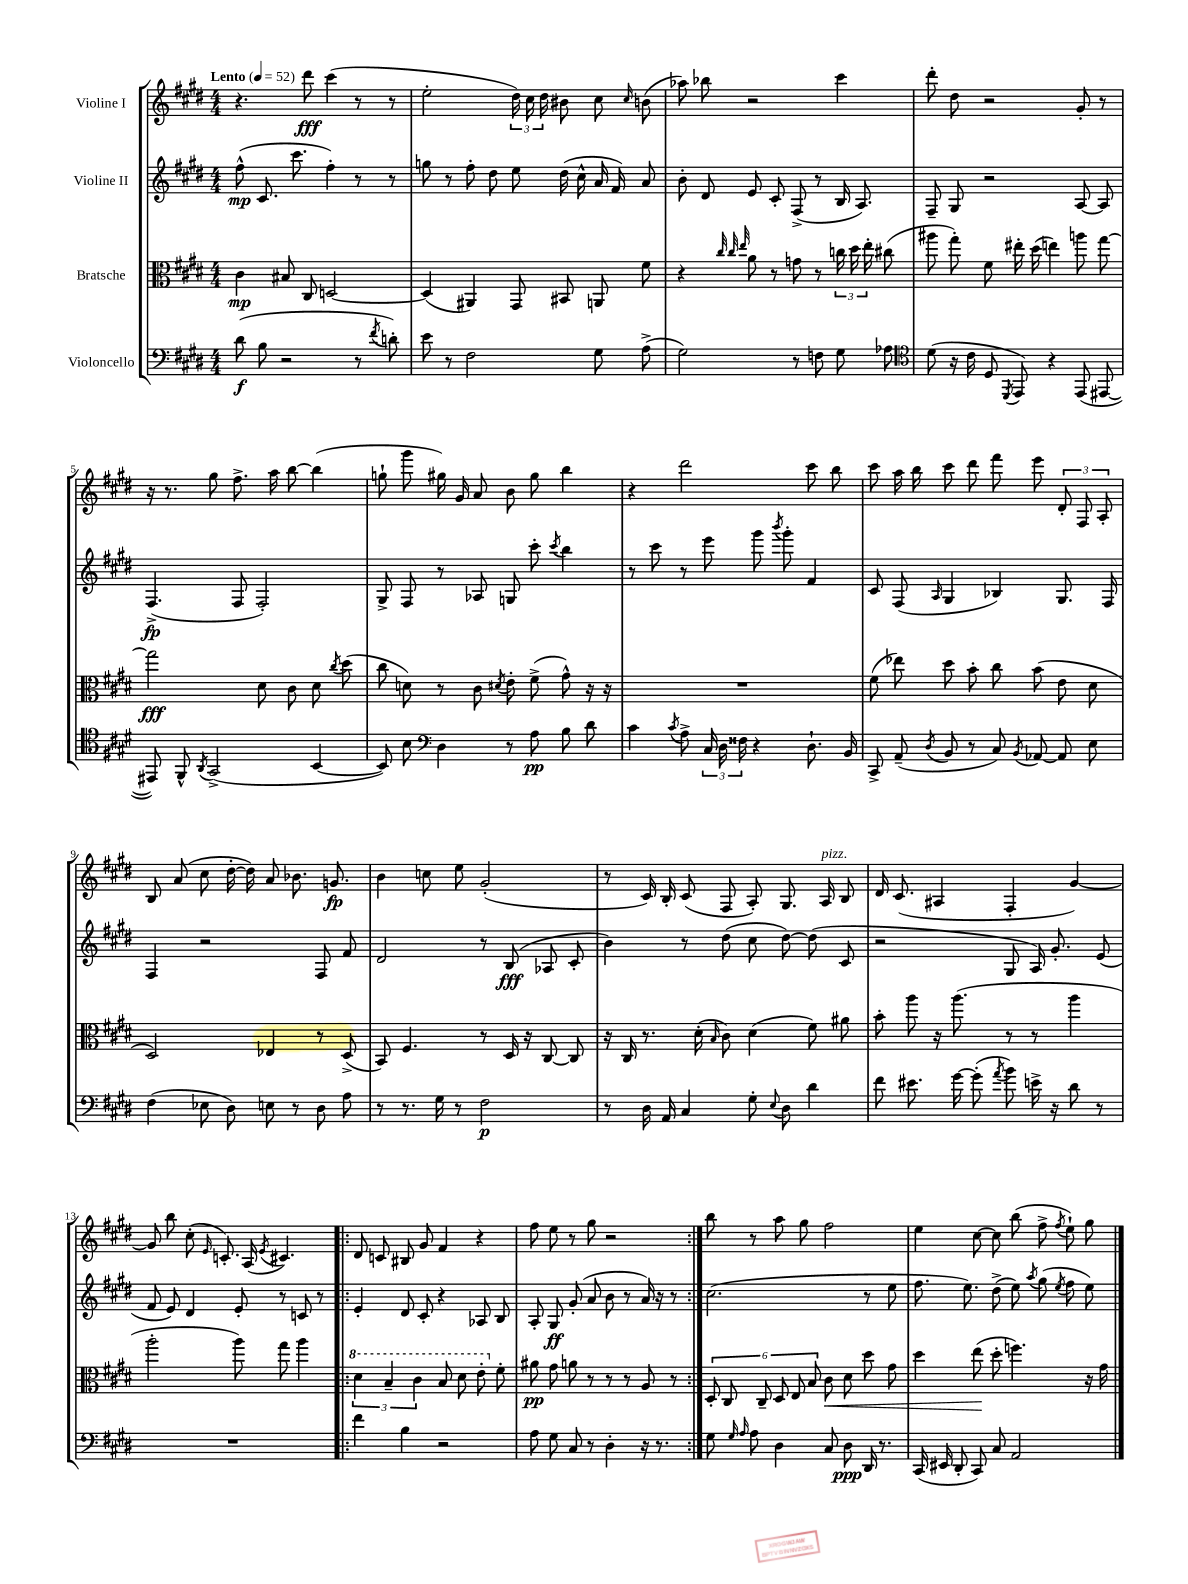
<<
\new StaffGroup <<
\new Staff = "s0" \with { instrumentName = "Violine I" } {
    \clef treble \key e \major \numericTimeSignature \time 4/4 \tempo "Lento" 4 = 52
    \autoBeamOff r4. dis'''8\fff cis'''4( r8 r8 |
    e''2-. \tuplet 3/2 { dis''16) cis''16 dis''16 } bis'8 cis''8 \grace { cis''16 } b'8( |
    aes''8) bes''8 r2 cis'''4 |
    dis'''8-. dis''8 r2 gis'8-. r8 |
    r16 r8. gis''8 fis''8.-> a''16 b''8~ b''4( |
    g''8-! gis'''8 gis''16) gis'16 a'8 b'8 gis''8 b''4 |
    r4 dis'''2 cis'''8 b''8 |
    cis'''8 a''16 b''16 cis'''8 dis'''8 fis'''8 e'''8 \tuplet 3/2 { dis'8-. fis8 a8-. } |
    b8 a'8( cis''8 dis''16~-. dis''16) a'8 bes'8. g'8.\fp |
    b'4 c''8 e''8 gis'2-.( |
    r8 cis'16) b16-. cis'8( fis8 a8-.) gis8. a16^\markup { \italic "pizz." } b8 |
    dis'16 cis'8.( ais4 fis4-. gis'4~) |
    gis'8 b''8 cis''8-.( \grace { e'16 } c'8.-.) a16( \acciaccatura { e'8 } cis'4.) |
    \repeat volta 2 { dis'8 c'8 bis8 gis'8 fis'4 r4 |
    fis''8 e''8 r8 gis''8 r2 | }
    b''8 r8 a''8 gis''8 fis''2 |
    e''4 cis''8~ cis''8 b''8( fis''8-> \acciaccatura { fis''8 } e''8-!) gis''8 \bar "|." |
}
\new Staff = "s1" \with { instrumentName = "Violine II" } {
    \clef treble \key e \major \numericTimeSignature \time 4/4
    \autoBeamOff fis''8-^\mp( cis'8. cis'''8. fis''4-.) r8 r8 |
    g''8 r8 fis''8-. dis''8 e''8 dis''16( cis''16-^ a'16 fis'16) a'8 |
    b'8-. dis'8 e'8 cis'8-. fis8->( r8 b16 a8.) |
    fis8-- gis8 r2 a8~ a8 |
    fis4.->\fp( fis8 fis2-.) |
    gis8-> fis8 r8 aes8 g8 cis'''8-. \acciaccatura { cis'''8 } b''4 |
    r8 cis'''8 r8 e'''8 gis'''8 \acciaccatura { b'''8 } gis'''8-. fis'4 |
    cis'8 fis8( \grace { a16 } gis4 bes4) gis8. fis16 |
    fis4 r2 fis8 fis'8 |
    dis'2 r8 b8\fff( aes8 cis'8-. |
    b'4) r8 dis''8( cis''8 dis''8~) dis''8( cis'8 |
    r2 gis8 a16) gis'8.-. e'8( |
    fis'8 e'8) dis'4 e'8-. r8 c'8 r8 |
    \repeat volta 2 { e'4-. dis'8 cis'8-. r4 aes8 b8 |
    a8-. gis8\ff gis'8-.( a'8 b'8 r8 a'16) r16 r8 | }
    cis''2.( r8 e''8 |
    fis''8. e''8.) dis''8->( e''8) \acciaccatura { a''8 } gis''8( \acciaccatura { e''8 } fis''8 e''8) \bar "|." |
}
\new Staff = "s2" \with { instrumentName = "Bratsche" } {
    \clef alto \key e \major \numericTimeSignature \time 4/4
    \autoBeamOff cis'4\mp bis8 cis8 d2~ |
    d4( ais,4) gis,8 bis,8 a,8 fis'8 |
    r4 \grace { cis''32 cis''32 e''32 } a'8 r8 g'8 r8 \tuplet 3/2 { c''16 dis''16 e''16-. } cis''8( |
    ais''8 gis''8-.) fis'8 eis''16-. dis''16( e''4) a''8 gis''8~ |
    gis''2\fff dis'8 cis'8 dis'8 \acciaccatura { cis''8 } dis''8( |
    cis''8 d'8) r8 cis'8 \acciaccatura { dis'8 } e'8-. fis'8->( gis'8-^) r16 r16 |
    R1 |
    fis'8( ees''8) dis''8 b'8-. cis''8 b'8( e'8 dis'8 |
    dis2) ees4 r8 dis8->( |
    b,8) fis4. r8 dis16 r16 cis8~ cis8 |
    r16 cis16 r8. dis'16-.( \grace { b16 } cis'8) dis'4( fis'8) ais'8 |
    b'8-. a''8 r16 a''8.( r8 r8 a''4 |
    a''2-. a''8) gis''8 a''4 |
    \repeat volta 2 { \tuplet 3/2 { \ottava #1 dis''4 b'4-- cis''4 } b'8 dis''8 e''8-. \ottava #0 fis'8-. |
    ais'8\pp gis'8 a'8 r8 r8 r8 a8 r8 | }
    \tuplet 6/4 { dis8-. cis8 cis8-- dis8 e8 b8 } cis'8\< dis'8 dis''8 gis'8 |
    dis''4 e''8\!( dis''8-. f''4.) r16 gis'16 \bar "|." |
}
\new Staff = "s3" \with { instrumentName = "Violoncello" } {
    \clef bass \key e \major \numericTimeSignature \time 4/4
    \autoBeamOff dis'8\f( b8 r2 r8 \acciaccatura { fis'8 } d'8-.) |
    e'8 r8 fis2 gis8 a8->( |
    gis2) r8 f8 gis8 aes8 |
    \clef tenor dis'8( r16 cis'16 dis8 \acciaccatura { dis,8 } e,8) r4 e,8( eis,8~ |
    eis,8) fis,8-^ \acciaccatura { a,8 } gis,2->( b,4~ |
    b,8) b8 \clef bass dis4 r8 a8\pp b8 dis'8 |
    cis'4 \acciaccatura { cis'8 } a8-> \tuplet 3/2 { cis16 dis16 fisis16 } r4 dis8.-! b,16 |
    cis,8-> a,8--( \acciaccatura { dis8 } b,8 r8 cis8) \acciaccatura { b,8 } aes,8~ aes,8 e8 |
    fis4( ees8 dis8) e8 r8 dis8 a8 |
    r8 r8. gis16 r8 fis2\p |
    r8 dis16 a,16 cis4 gis8-. \appoggiatura { e8 } dis8 dis'4 |
    fis'8 eis'8. gis'16~ gis'8-.( \acciaccatura { a'8 } b'8) e'16-> r16 dis'8 r8 |
    R1 |
    \repeat volta 2 { fis'4 b4 r2 |
    a8 gis8 cis8 r8 dis4-. r16 r8. | }
    gis8 \grace { gis16 a16 } a8 dis4 cis8 dis8\ppp dis,16 r8. |
    cis,16( eis,16 dis,8-. cis,8) cis8 a,2 \bar "|." |
}
>>
>>
